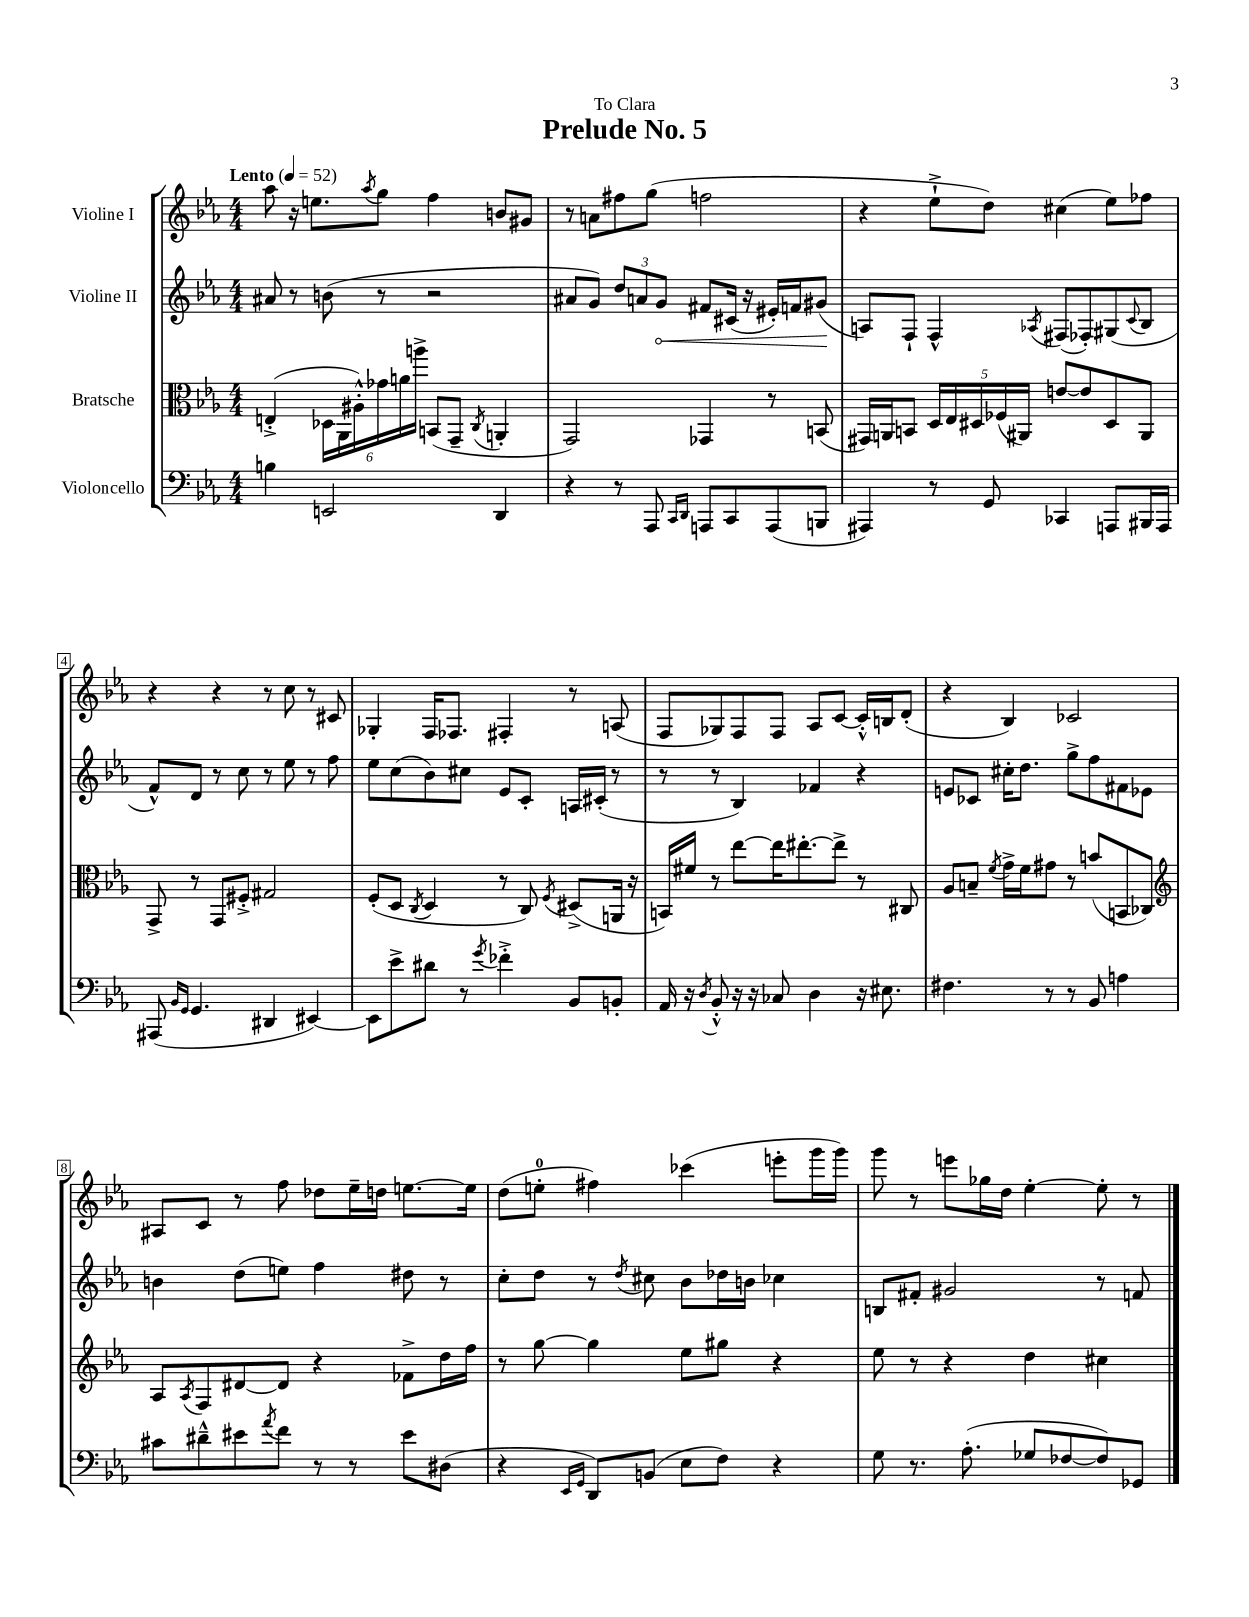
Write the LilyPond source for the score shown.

\header { title = "Prelude No. 5" dedication = "To Clara" }
<<
\new StaffGroup <<
\new Staff = "s0" \with { instrumentName = "Violine I" } {
    \clef treble \key ees \major \numericTimeSignature \time 4/4 \tempo "Lento" 4 = 52
    aes''8 r16 e''8. \acciaccatura { aes''8 } g''8 f''4 b'8 gis'8 |
    r8 a'8 fis''8 g''8( f''2 |
    r4 ees''8-!-> d''8) cis''4( ees''8) fes''8 |
    r4 r4 r8 c''8 r8 cis'8 |
    ges4-. f16 fes8. fis4-. r8 a8( |
    f8 ges8) f8 f8 aes8 c'8~ c'16-.-^ b16 d'8-.( |
    r4 bes4) ces'2 |
    ais8 c'8 r8 f''8 des''8 ees''16-- d''16 e''8.~ e''16 |
    d''8( e''8-0-. fis''4) ces'''4( e'''8-. g'''16 g'''16) |
    g'''8 r8 e'''8 ges''16 d''16 ees''4~-. ees''8-. r8 \bar "|." |
}
\new Staff = "s1" \with { instrumentName = "Violine II" } {
    \clef treble \key ees \major \numericTimeSignature \time 4/4
    ais'8 r8 b'8( r8 r2 |
    ais'8 g'8) \tuplet 3/2 { d''8 a'8 \once \override Hairpin.circled-tip = ##t g'8\< } fis'8 cis'16( r16 eis'16-.) f'16 gis'8\!( |
    a8) f8-! f4-^ \acciaccatura { aes8 } fis8( fes8-.) gis8( \appoggiatura { c'8 } bes8 |
    f'8-^) d'8 r8 c''8 r8 ees''8 r8 f''8 |
    ees''8 c''8( bes'8) cis''8 ees'8 c'8-. a16 cis'16-.( r8 |
    r8 r8 bes4) fes'4 r4 |
    e'8 ces'8 cis''16-. d''8. g''8-> f''8 fis'8 ees'8 |
    b'4 d''8( e''8) f''4 dis''8 r8 |
    c''8-. d''8 r8 \acciaccatura { d''8 } cis''8 bes'8 des''16 b'16 ces''4 |
    b8 fis'8-. gis'2 r8 f'8 \bar "|." |
}
\new Staff = "s2" \with { instrumentName = "Bratsche" } {
    \clef alto \key ees \major \numericTimeSignature \time 4/4
    e4-.->( \tuplet 6/4 { des16 aes,16 ais16-.-^) ges'16 a'16 a''16-> } b,8( g,8-- \acciaccatura { c8 } a,4-. |
    g,2) ges,4 r8 b,8( |
    gis,16) a,16 b,8 \tuplet 5/4 { d16 ees16 dis16 fes16( ais,16) } e'8~ e'8 dis8 ais,8 |
    g,8-> r8 g,8 fis8-.-> gis2 |
    f8-.( d8 \acciaccatura { c8 } d4 r8 c8) \acciaccatura { f8 } dis8->( a,16 r16 |
    b,16) fis'16 r8 ees''8~ ees''16 eis''8.~-. eis''8-> r8 cis8 |
    aes8 b8-- \acciaccatura { f'8 } g'16-> f'16 gis'8 r8 b'8( b,8 ces8) |
    \clef treble aes8 \acciaccatura { aes8 } f8 dis'8~ dis'8 r4 fes'8-> d''16 f''16 |
    r8 g''8~ g''4 ees''8 gis''8 r4 |
    ees''8 r8 r4 d''4 cis''4 \bar "|." |
}
\new Staff = "s3" \with { instrumentName = "Violoncello" } {
    \clef bass \key ees \major \numericTimeSignature \time 4/4
    b4 e,2 d,4 |
    r4 r8 aes,,8 \grace { c,16 d,16 } a,,8 c,8 a,,8( b,,8 |
    ais,,4) r8 g,8 ces,4 a,,8 bis,,16 a,,16 |
    ais,,8( \grace { bes,16 g,16 } g,4. dis,4 eis,4~) |
    eis,8 ees'8-> dis'8 r8 \acciaccatura { g'8 } fes'4-.-> bes,8 b,8-. |
    aes,16 r16 \acciaccatura { d8 } bes,8-.-^ r16 r16 ces8 d4 r16 eis8. |
    fis4. r8 r8 bes,8 a4 |
    cis'8 dis'8---^ eis'8 \acciaccatura { aes'8 } f'8 r8 r8 eis'8 dis8( |
    r4 \grace { ees,16 g,16 } d,8) b,8( ees8 f8) r4 |
    g8 r8. aes8.-.( ges8 fes8~ fes8) ges,8 \bar "|." |
}
>>
>>
\layout { \context { \Score \override BarNumber.stencil = #(make-stencil-boxer 0.1 0.3 ly:text-interface::print) } }
